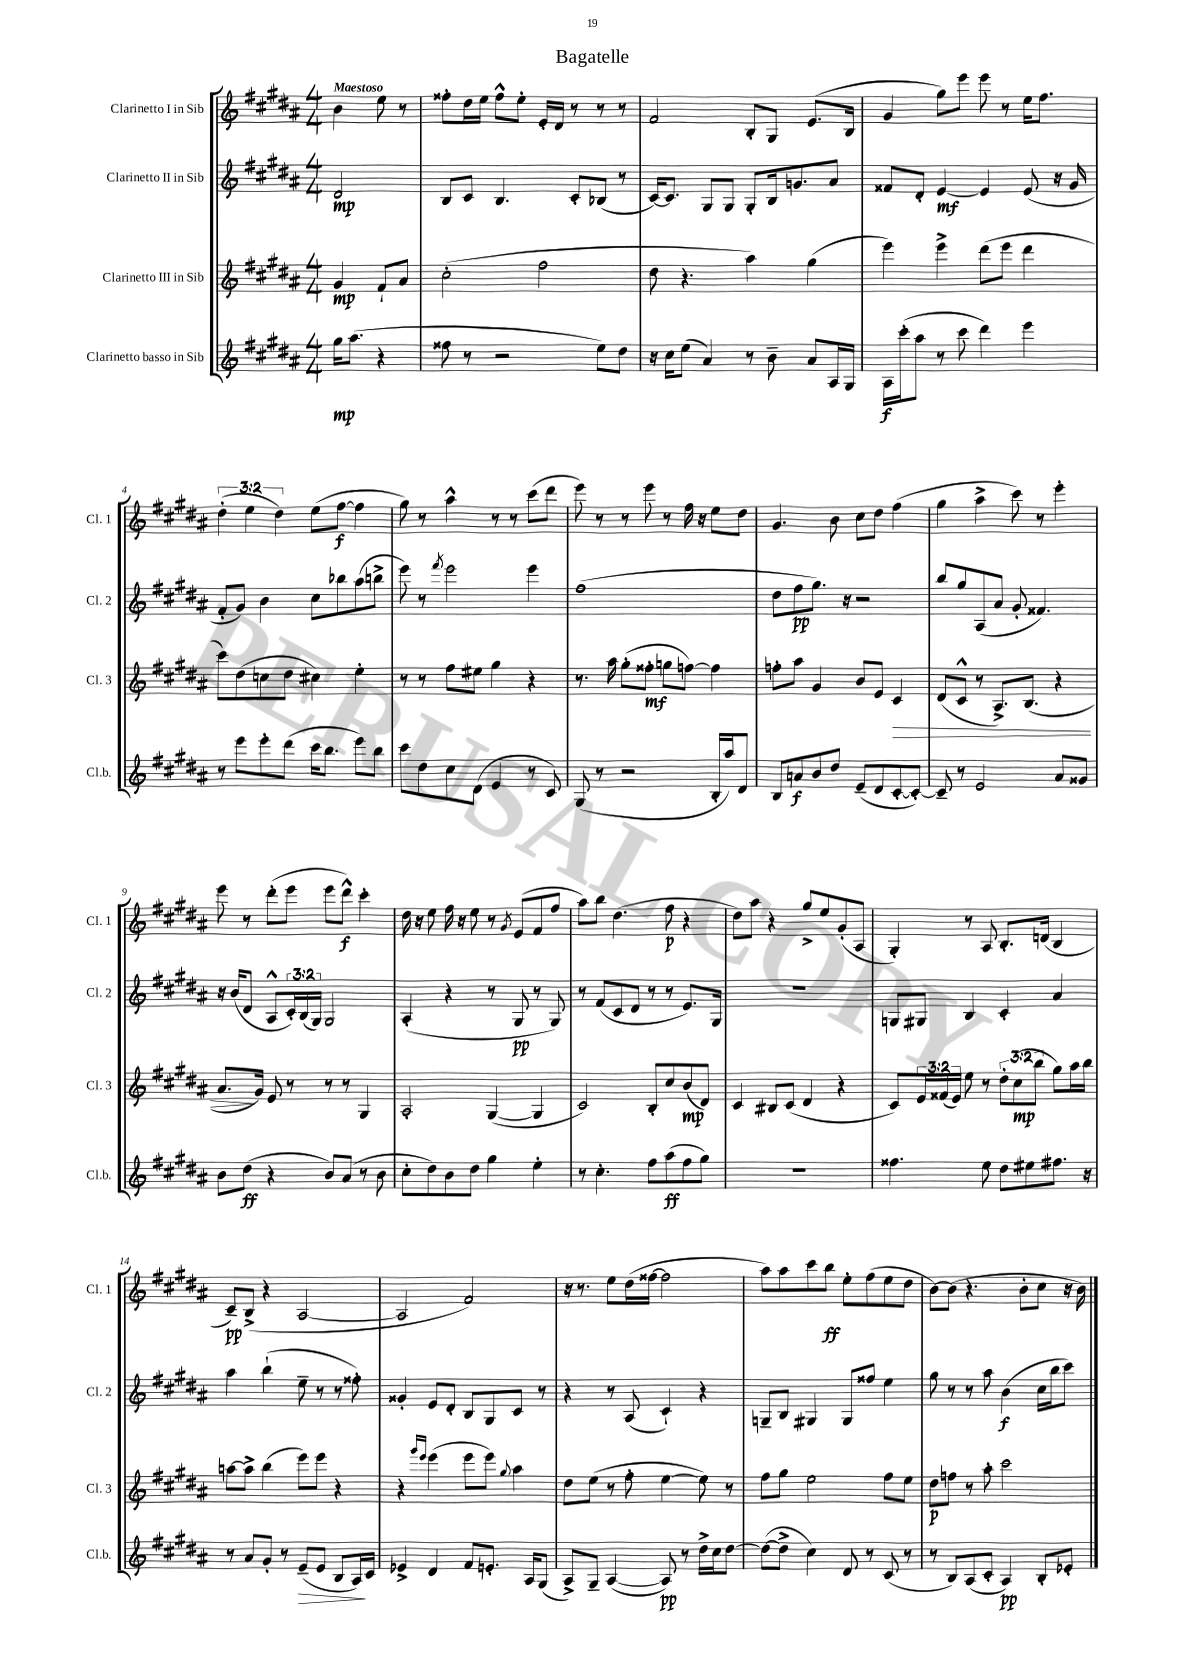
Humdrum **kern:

**kern	**dynam	**kern	**dynam	**kern	**dynam	**kern	**dynam
*part4	*part4	*part3	*part3	*part2	*part2	*part1	*part1
*staff4	*staff4	*staff3	*staff3	*staff2	*staff2	*staff1	*staff1
*I"Clarinetto basso in Sib	*	*I"Clarinetto III in Sib	*	*I"Clarinetto II in Sib	*	*I"Clarinetto I in Sib	*
*I'Cl.b.	*	*I'Cl. 3	*	*I'Cl. 2	*	*I'Cl. 1	*
*clefG2	*	*clefG2	*	*clefG2	*	*clefG2	*
*k[f#c#g#d#a#]	*	*k[f#c#g#d#a#]	*	*k[f#c#g#d#a#]	*	*k[f#c#g#d#a#]	*
*M4/4	*	*M4/4	*	*M4/4	*	*M4/4	*
=	=	=	=	=	=	=	=
!	!	!	!	!	!	!LO:TX:a:B:t=Maestoso	!
16gg#\KL	mp	4g#/	mp	2d#/	mp	4b\	.
(8.aa#\J	.	.	.	.	.	.	.
4r	.	8f#`/L	.	.	.	8ee\	.
.	.	8a#/J	.	.	.	8r	.
=1	=1	=1	=1	=1	=1	=1	=1
8ff##X\	.	(2cc#'\	.	8B/L	.	8ff##X'\L	.
8r	.	.	.	8c#/J	.	16dd#\L	.
.	.	.	.	.	.	16ee\JJ	.
2r	.	.	.	4.B/	.	8ff##^^\L	.
.	.	.	.	.	.	8ee'\J	.
.	.	2ff#\	.	.	.	16e'/LL	.
.	.	.	.	.	.	16d#/JJ	.
.	.	.	.	8c#'/L	.	8r	.
8ee\L)	.	.	.	(8B-X/J	.	8r	.
8dd#\J	.	.	.	8r	.	8r	.
=2	=2	=2	=2	=2	=2	=2	=2
16r	.	8dd#\	.	[16c#/KL)	.	2f#/	.
16cc#\KL	.	.	.	8.c#/J]	.	.	.
(8ee\J	.	4.r	.	.	.	.	.
4a#/)	.	.	.	8G#/L	.	.	.
.	.	.	.	8G#/J	.	.	.
8r	.	4aa#\)	.	8G#'/L	.	8B'/L	.
8b~\	.	.	.	16B/k	.	8G#/J	.
.	.	.	.	8.gn/	.	.	.
8a#/L	.	(4gg#\	.	.	.	(8.e/L	.
16A#/L	.	.	.	8a#/J	.	.	.
16G#/JJ	.	.	.	.	.	16B/Jk	.
=3	=3	=3	=3	=3	=3	=3	=3
16A#\LL	f	4eee\)	.	8f##X/L	.	4g#/	.
(16ccc#'\J	.	.	.	.	.	.	.
8aa#\J	.	.	.	8d#'/J	.	.	.
8r	.	4eee^\	.	[4e/	mf	8gg#\L)	.
8ccc#\	.	.	.	.	.	8eee\J	.
4ddd#\)	.	(8ddd#\L	.	4e/]	.	8eee\	.
.	.	8eee\J	.	.	.	8r	.
4eee\	.	4ddd#\	.	(8e/	.	16ee\KL	.
.	.	.	.	.	.	8.ff#\J	.
.	.	.	.	16r	.	.	.
.	.	.	.	16g#/	.	.	.
!!LO:LB:g=z
=4	=4	=4	=4	=4	=4	=4	=4
8r	.	8ccc#\L)	.	8f#'/L	.	(6dd#'\	.
8eee\L	.	(8dd#\	.	8g#/J)	.	.	.
.	.	.	.	.	.	6ee\	.
8eee'\	.	8ccn\	.	4b\	.	.	.
.	.	.	.	.	.	6dd#\)	.
(8ddd#\J	.	8dd#\J	.	.	.	.	.
16ccc#\KL	.	4cc#X\)	.	8cc#\L	.	(8ee\L	.
8.bb\J	.	.	.	.	.	.	.
.	.	.	.	8bb-X\	.	[8ff#\J	f
8eee\L)	.	4ee'\	.	(8aa#\	.	4ff#\]	.
8bb\J	.	.	.	8bbn^\J	.	.	.
=5	=5	=5	=5	=5	=5	=5	=5
8ccc#\L	.	8r	.	8eee\)	.	8gg#\)	.
8dd#\	.	8r	.	8r	.	8r	.
.	.	.	.	8qfff#/	.	.	.
8cc#\	.	8ff#\L	.	2eee\	.	4aa#^^\	.
(8d#\J	.	8ee#X\J	.	.	.	.	.
4e/	.	4gg#\	.	.	.	8r	.
.	.	.	.	.	.	8r	.
8r	.	4r	.	4eee\	.	(8ccc#\L	.
8c#/)	.	.	.	.	.	8ddd#\J	.
=6	=6	=6	=6	=6	=6	=6	=6
(8G#/	.	8.r	.	(1ff#	.	8eee\)	.
8r	.	.	.	.	.	8r	.
.	.	16aa#\	.	.	.	.	.
2r	.	(8gg#'\L	.	.	.	8r	.
.	.	8ff##X'\J	mf	.	.	8eee\	.
.	.	8ggn\L	.	.	.	8r	.
.	.	[8ffn\J)	.	.	.	16ff#\	.
.	.	.	.	.	.	16r	.
16B'/LL	.	4ff\]	.	.	.	8ee\L	.
16aa#/J)	.	.	.	.	.	.	.
8d#/J	.	.	.	.	.	8dd#\J	.
=7	=7	=7	=7	=7	=7	=7	=7
8B/L	.	8ffn'\L	.	8dd#\L	.	4.g#/	.
8an/	f	8aa#\J	.	8ff#\	pp	.	.
8b/	.	4g#/	.	8.gg#\J)	.	.	.
8dd#/J	.	.	.	.	.	8b\	.
.	.	.	.	16r	.	.	.
(8e~/L	.	8b/L	.	2r	.	8cc#\L	.
8d#/	.	8e/J	.	.	.	8dd#\J	.
!	!	!	!LO:HP:b	!	!	!	!
[8c#'/	.	4c#/	>	.	.	(4ff#\	.
8c#'/J_)	.	.	.	.	.	.	.
=8	=8	=8	=8	=8	=8	=8	=8
8c#~/]	.	(8d#/L	.	8bb/L	.	4gg#\	.
8r	.	8c#^^/J	.	8gg#/	.	.	.
2e/	.	8r	.	(8A#/	.	4aa#^\	.
.	.	8.A#^/L)	.	8a#/J	.	.	.
.	.	.	.	8g#'/	.	8ccc#\)	.
.	.	(8.B/J	.	.	.	.	.
.	.	.	.	4.f##X/)	.	8r	.
8a#/L	.	4r	.	.	.	4eee'\	.
8g##X/J	.	.	.	.	.	.	.
!!LO:LB:g=z
=9	=9	=9	=9	=9	=9	=9	=9
8b\L	.	8.a#/L	.	16r	.	8eee\	.
.	.	.	.	(16b/KL	.	.	.
(8dd#\J	ff	.	.	8d#/J	.	8r	.
.	.	16g#/Jk)	]	.	.	.	.
4r	.	8e/	.	8A#^^/L	.	(8ddd#'\L	.
.	.	8r	.	24c#'/L)	.	8eee\J	.
.	.	.	.	(24B/	.	.	.
.	.	.	.	24G#/JJ)	.	.	.
8b/L)	.	8r	.	2G#/	.	8eee\L	.
(8a#/J	.	8r	.	.	.	8ddd#^^\J)	f
8r	.	4G#/	.	.	.	4ccc#'\	.
8b\	.	.	.	.	.	.	.
=10	=10	=10	=10	=10	=10	=10	=10
8cc#'\L	.	2A#'/	.	(4A#'/	.	16dd#\	.
.	.	.	.	.	.	16r	.
8dd#\)	.	.	.	.	.	8ee\	.
8b\	.	.	.	4r	.	16ff#\	.
.	.	.	.	.	.	16r	.
8dd#\J	.	.	.	.	.	8ee\	.
4gg#\	.	([4G#/	.	8r	.	8r	.
.	.	.	.	.	.	8qg#/	.
.	.	.	.	8G#/	pp	(8e/L	.
4ee'\	.	4G#/]	.	8r	.	8f#/	.
.	.	.	.	8G#/)	.	8ff#/J	.
=11	=11	=11	=11	=11	=11	=11	=11
8r	.	2c#/)	.	8r	.	8aa#\L)	.
4.cc#'\	.	.	.	(8f#/L	.	8bb\J	.
.	.	.	.	8c#/	.	(4.dd#\	.
.	.	.	.	8d#/J	.	.	.
8ff#\L	.	8B'/L	.	8r	.	.	.
(8aa#\	ff	8cc#/	.	8r	.	8ff#\	p
8ff#\	.	(8b/	mp	8.e/L)	.	4r	.
8gg#\J)	.	8d#/J)	.	.	.	.	.
.	.	.	.	16G#/Jk	.	.	.
=12	=12	=12	=12	=12	=12	=12	=12
1r	.	4c#/	.	1r	.	8dd#\L)	.
.	.	.	.	.	.	8aa#\J	.
.	.	8B#X/L	.	.	.	4r	.
.	.	(8c#/J	.	.	.	.	.
.	.	4d#/	.	.	.	8gg#^/L	.
.	.	.	.	.	.	8ee/	.
.	.	4r	.	.	.	(8g#'/	.
.	.	.	.	.	.	8A#/J	.
=13	=13	=13	=13	=13	=13	=13	=13
4.ff##X\	.	8c#/L)	.	8Gn/L	.	4G#'/)	.
.	.	24e/L	.	8G#X/J	.	.	.
.	.	(24f##X/	.	.	.	.	.
.	.	24e/JJ)	.	.	.	.	.
.	.	8ee\	.	4B/	.	8r	.
8ee\	.	8r	.	.	.	8A#/	.
8dd#\L	.	12dd#'\L	.	4c#'/	.	8.B'/L	.
.	.	(12cc#\	mp	.	.	.	.
8ee#X\	.	.	.	.	.	.	.
.	.	12bb\J	.	.	.	.	.
.	.	.	.	.	.	(16dn/Jk	.
8.ff#X\J	.	8gg#\L)	.	4a#/	.	4B/	.
.	.	16aa#\L	.	.	.	.	.
16r	.	16bb\JJ	.	.	.	.	.
!!LO:LB:g=z
=14	=14	=14	=14	=14	=14	=14	=14
8r	.	[8aan\L	.	4aa#\	.	8c#~/L)	pp
8a#/L	.	8aa^\J]	.	.	.	(8B^/J	.
8g#'/J	.	(4bb\	.	(4bb`\	.	4r	.
8r	.	.	.	.	.	.	.
!	!LO:HP:b	!	!	!	!	!	!
(8e~/L	>	8eee\L)	.	8ee~\	.	[2A#/	.
8e/J	.	8eee\J	.	8r	.	.	.
8B/L	.	4r	.	8r	.	.	.
16A#/L)	.	.	.	8ff##X'\)	.	.	.
16c#/JJ	]	.	.	.	.	.	.
=15	=15	=15	=15	=15	=15	=15	=15
4e-X^/	.	4r	.	4g##X'/	.	2A#/]	.
.	.	16qqggg#/LL	.	.	.	.	.
.	.	16qqeee/JJ	.	.	.	.	.
4d#/	.	(4eee\	.	8e/L	.	.	.
.	.	.	.	8d#'/J	.	.	.
8f#/L	.	8eee\L	.	8B/L	.	2f#/)	.
8.en'/J	.	8eee\J)	.	8G#/	.	.	.
.	.	8qqgg#/	.	.	.	.	.
.	.	4aa#\	.	8c#/J	.	.	.
16A#/KL	.	.	.	.	.	.	.
(8G#/J	.	.	.	8r	.	.	.
=16	=16	=16	=16	=16	=16	=16	=16
8A#^/L)	.	8dd#\L	.	4r	.	16r	.
.	.	.	.	.	.	8.r	.
8G#~/J	.	(8ee\J	.	.	.	.	.
([4A#/	.	8r	.	8r	.	8ee\L	.
.	.	8ff#'\	.	(8A#/	.	(16dd#\L	.
.	.	.	.	.	.	[16ff##X\JJ	.
8A#/])	pp	[4ee\	.	4c#`/)	.	2ff##\]	.
8r	.	.	.	.	.	.	.
16dd#^\LL	.	8ee\])	.	4r	.	.	.
16cc#\J	.	.	.	.	.	.	.
[8dd#\J	.	8r	.	.	.	.	.
=17	=17	=17	=17	=17	=17	=17	=17
(8dd#\L_	.	8ff#\L	.	8Gn~/L	.	8aa#\L)	.
8dd#^\J]	.	8gg#\J	.	8B/J	.	8aa#\	.
4cc#\)	.	2ee\	.	4G#X/	.	8ccc#\	.
.	.	.	.	.	.	8bb\J	ff
8d#/	.	.	.	8G#/L	.	8ee'\L	.
8r	.	.	.	8ff##X/J	.	(8ff#\	.
(8c#/	.	8ff#\L	.	4ee\	.	8ee\	.
8r	.	8ee\J	.	.	.	8dd#\J	.
=18	=18	=18	=18	=18	=18	=18	=18
8r	.	8dd#\L	p	8gg#\	.	[8b\L)	.
8B/L)	.	8ffn\J	.	8r	.	(8b\J]	.
(8A#/	.	8r	.	8r	.	4.r	.
8c#'/J	.	8aa#'\	.	8aa#\	.	.	.
4A#/)	pp	2ccc#\	.	(4b\	f	.	.
.	.	.	.	.	.	8b'\L	.
8B'/L	.	.	.	16cc#\LL	.	8cc#\J	.
.	.	.	.	16bb\J	.	.	.
8e-X'/J	.	.	.	8ccc#\J)	.	16r	.
.	.	.	.	.	.	16b\)	.
==	==	==	==	==	==	==	==
*-	*-	*-	*-	*-	*-	*-	*-
